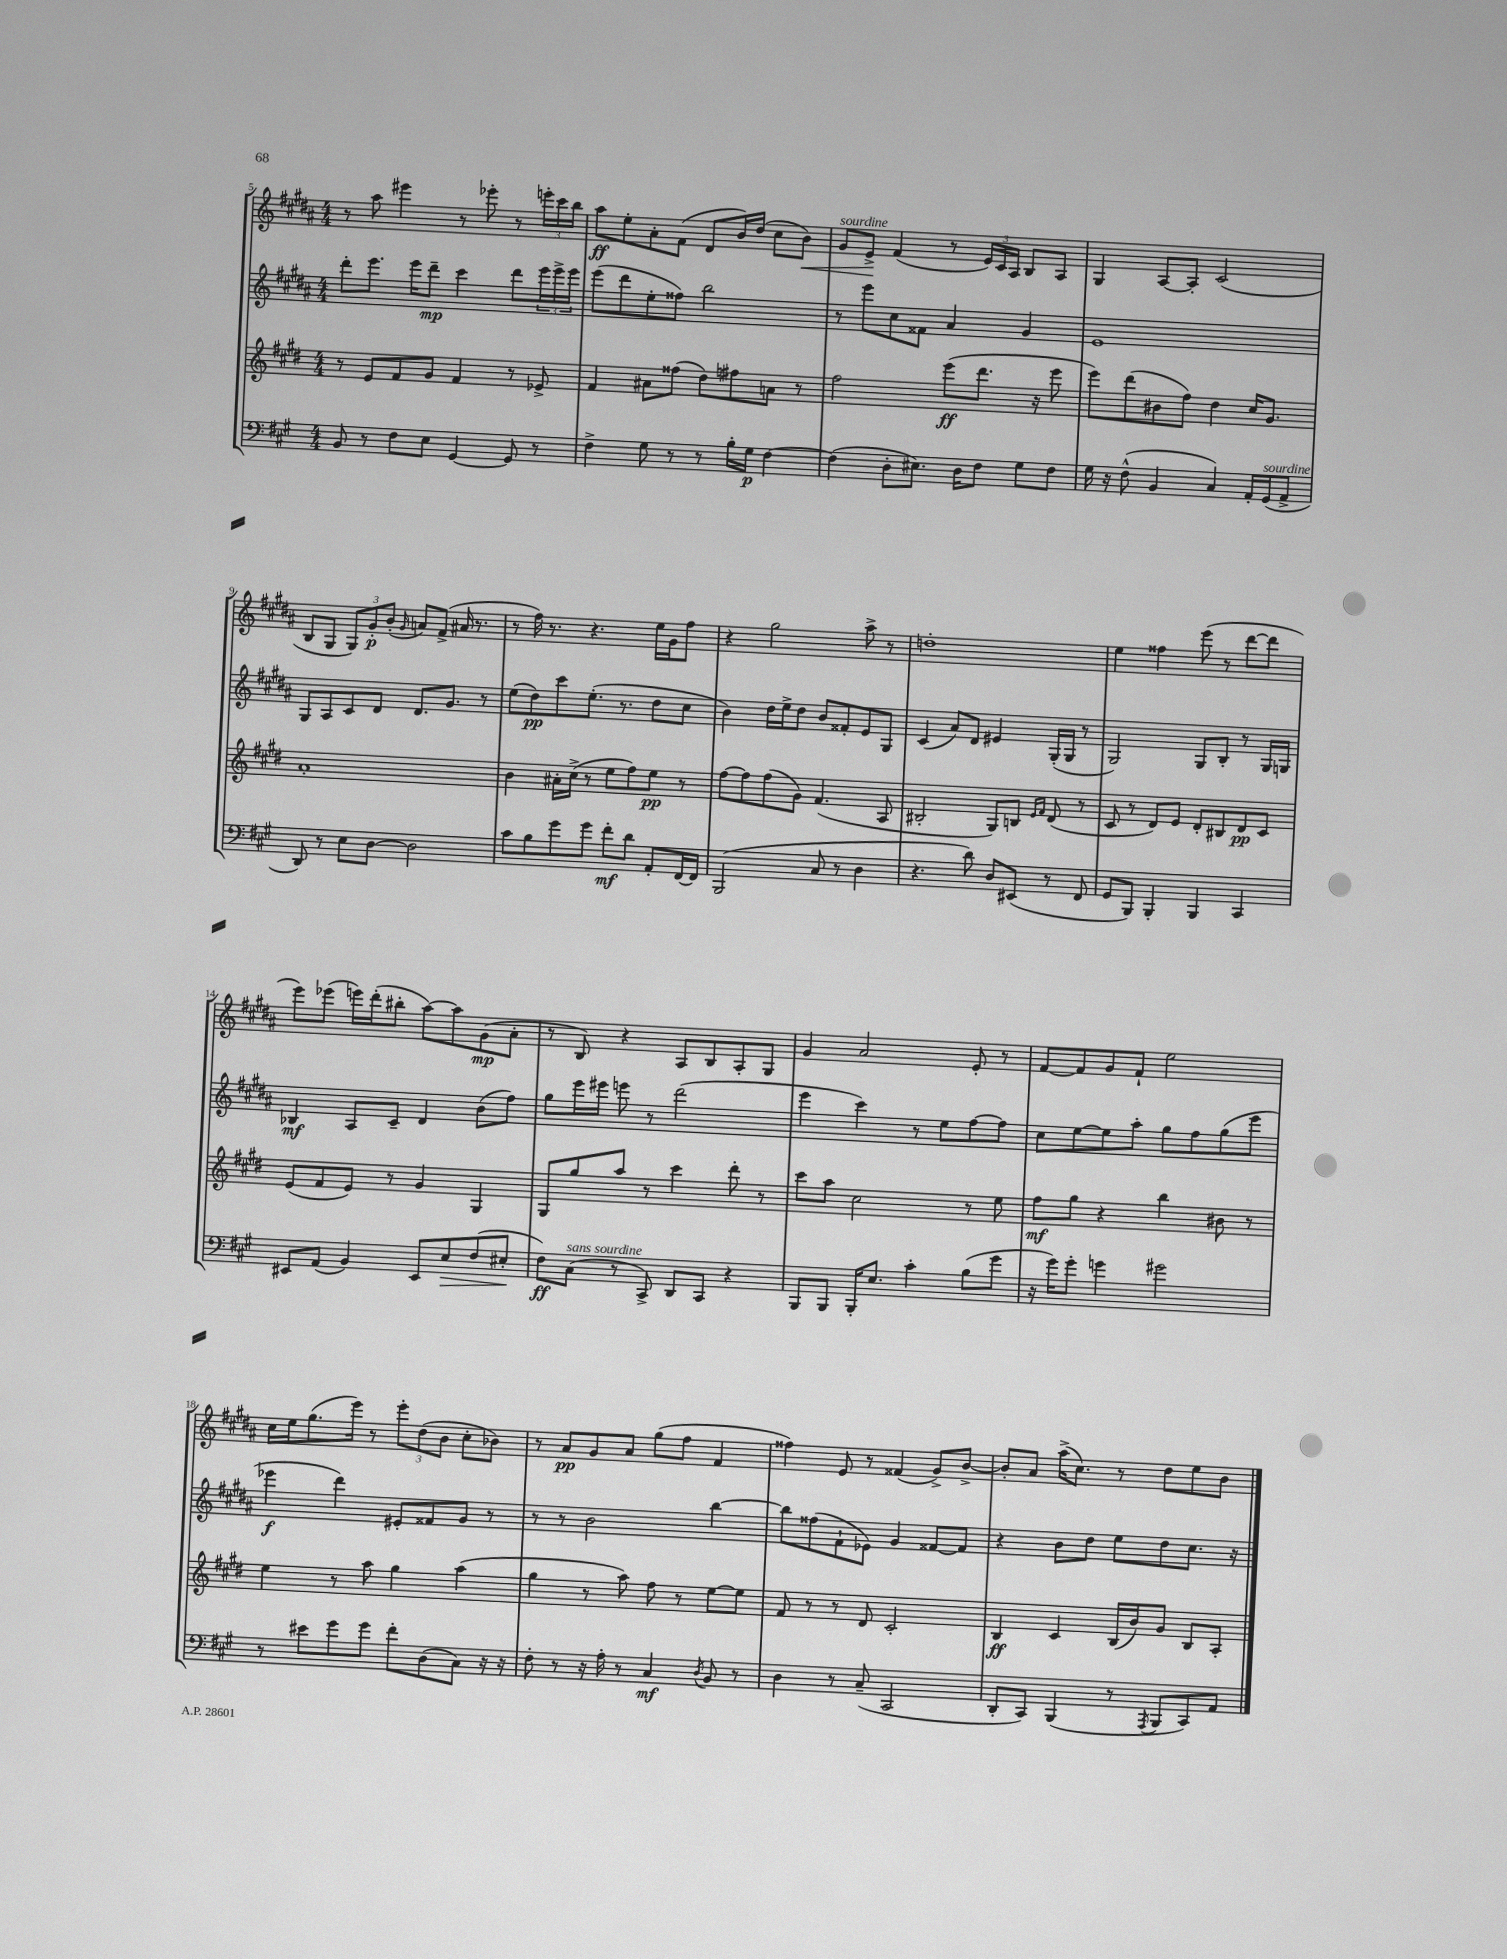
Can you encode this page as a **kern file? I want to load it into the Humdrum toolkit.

**kern	**dynam	**kern	**dynam	**kern	**dynam	**kern	**dynam
*part4	*part4	*part3	*part3	*part2	*part2	*part1	*part1
*staff4	*staff4	*staff3	*staff3	*staff2	*staff2	*staff1	*staff1
*clefF4	*	*clefG2	*	*clefG2	*	*clefG2	*
*k[f#c#g#]	*	*k[f#c#g#d#]	*	*k[f#c#g#d#a#]	*	*k[f#c#g#d#a#]	*
*M4/4	*	*M4/4	*	*M4/4	*	*M4/4	*
=5	=5	=5	=5	=5	=5	=5	=5
8BB/	.	8r	.	8ddd#'\L	.	8r	.
8r	.	8e/L	.	8.eee\J	.	8aa#\	.
8F#\L	.	8f#/	.	.	.	4eee#X\	.
.	.	.	.	16eee\KL	.	.	.
8E\J	.	8g#/J	.	8ddd#~\J	mp	.	.
[4GG#/	.	4f#/	.	4ccc#\	.	8r	.
.	.	.	.	.	.	8eee-X'\	.
8GG#/]	.	8r	.	8ddd#\L	.	8r	.
8r	.	8e-X^/	.	24eee\L	.	24eeen'\LL	.
.	.	.	.	24eee^\	.	24ccc#\	.
.	.	.	.	24eee\JJ	.	24bb\JJ	.
=6	=6	=6	=6	=6	=6	=6	=6
4F#^\	.	4f#/	.	(8eee\L	.	8aa#\L	ff
.	.	.	.	8ddd#\	.	8ee'\	.
8G#\	.	8a#X\L	.	8ee'\	.	8a#'\	.
8r	.	(8ff##X\J	.	8ff##X\J)	.	(8f#\J	.
8r	.	8dd#\L)	.	2bb\	.	8d#/L	.
16B'\LL	.	8ff#X\	.	.	.	16b/L)	.
16G#\JJ	p	.	.	.	.	(16dd#/JJ	.
[4F#\	.	8an\J	.	.	.	8cc#\L	.
!	!	!	!	!	!	!	!LO:HP:b
.	.	8r	.	.	.	8b\J)	<
=7	=7	=7	=7	=7	=7	=7	=7
!	!	!	!	!	!	!LO:TX:a:i:t=sourdine	!
(4F#\]	.	2ff#\	.	8r	.	8g#/L	.
.	.	.	.	8eee\L	.	8e^/J	.
8D'\L	.	.	.	8cc#\	.	(4f#/	[
8.E#X\J)	.	.	.	8f##X\J	.	.	.
.	.	(8eee\L	ff	4a#/	.	8r	.
16D\KL	.	.	.	.	.	.	.
8F#\J	.	8.ddd#\J	.	.	.	24e/LL)	.
.	.	.	.	.	.	24c#/	.
.	.	.	.	.	.	24A#/JJ	.
8G#\L	.	.	.	4g#/	.	8B/L	.
.	.	16r	.	.	.	.	.
8F#\J	.	8eee\	.	.	.	8A#/J	.
=8	=8	=8	=8	=8	=8	=8	=8
16G#\	.	8eee\L)	.	1e	.	4G#/	.
16r	.	.	.	.	.	.	.
(8F#^^\	.	(8ddd#\	.	.	.	.	.
4BB/	.	8b#X\	.	.	.	[8A#/L	.
.	.	8ff#\J)	.	.	.	8A#'/J]	.
4C#/)	.	4dd#\	.	.	.	(2c#/	.
16AA'/LL	.	16cc#/KL	.	.	.	.	.
!LO:TX:a:i:t=sourdine	!	!	!	!	!	!	!
(16GG#/J	.	8.g#/J	.	.	.	.	.
8AA^/J	.	.	.	.	.	.	.
!!LO:LB:g=z
=9	=9	=9	=9	=9	=9	=9	=9
8DD/)	.	1a'	.	8G#/L	.	8B/L	.
8r	.	.	.	8A#/	.	8G#/J	.
8E\L	.	.	.	8c#/	.	12G#/L)	.
.	.	.	.	.	.	12g#'/	p
[8D\J	.	.	.	8d#/J	.	.	.
.	.	.	.	.	.	(12b'/J	.
.	.	.	.	.	.	16qqg#/	.
2D\]	.	.	.	8.d#/L	.	8an/L)	.
.	.	.	.	.	.	(8f#^/J	.
.	.	.	.	8.g#/J	.	.	.
.	.	.	.	.	.	16a#X/	.
.	.	.	.	.	.	8.r	.
.	.	.	.	8r	.	.	.
=10	=10	=10	=10	=10	=10	=10	=10
8c#\L	.	4b\	.	(8ee\L	.	8r	.
8B\	.	.	.	8dd#\)	pp	16ff#\)	.
.	.	.	.	.	.	8.r	.
8g#\	.	16a#X'\LL	.	8ccc#\	.	.	.
.	.	(16cc#^\JJ	.	.	.	.	.
8g#\J	.	8r	.	(8.ee'\J	.	4.r	.
8f#'\L	mf	8ee\L	.	.	.	.	.
.	.	.	.	8.r	.	.	.
8d\J	.	8ff#\)	.	.	.	.	.
8AA'/L	.	8ee\J	pp	8dd#\L	.	16ee\LL	.
.	.	.	.	.	.	16g#\J	.
[16FF#/L	.	8r	.	8cc#\J	.	8ff#\J	.
16FF#/JJ]	.	.	.	.	.	.	.
=11	=11	=11	=11	=11	=11	=11	=11
(2BBB/	.	[8ff#\L	.	4b\)	.	4r	.
.	.	8ff#\]	.	.	.	.	.
.	.	(8ff#\	.	16dd#\LL	.	2gg#\	.
.	.	.	.	16ee^\J	.	.	.
.	.	8g#\J)	.	8dd#\J	.	.	.
8C#/	.	(4.f#/	.	8b/L	.	.	.
8r	.	.	.	8f##X'/	.	.	.
4D\	.	.	.	8e/	.	8aa#^\	.
.	.	8A/	.	8G#/J	.	8r	.
=12	=12	=12	=12	=12	=12	=12	=12
4.r	.	2B#X'/	.	(4c#/	.	1ddn'	.
.	.	.	.	8a#/L)	.	.	.
8d\)	.	.	.	8d#/J	.	.	.
8D/L	.	8G#/L)	.	4e#X/	.	.	.
(8EE#X/J	.	8Bn/J	.	.	.	.	.
.	.	16qqe/LL	.	.	.	.	.
.	.	16qqf#/JJ	.	.	.	.	.
8r	.	(8d#/	.	(16G#'/LL	.	.	.
.	.	.	.	16G#/JJ	.	.	.
8FF#/	.	8r	.	8r	.	.	.
=13	=13	=13	=13	=13	=13	=13	=13
8GG#/L	.	8c#/	.	2G#/)	.	4ee\	.
8BBB/J)	.	8r	.	.	.	.	.
4BBB'/	.	8d#/L)	.	.	.	4ff##X\	.
.	.	8e/J	.	.	.	.	.
4BBB/	.	8d#'/L	.	8G#/L	.	(8eee\	.
.	.	8B#X/	.	8B'/J	.	8r	.
4CC#/	.	8d#/	pp	8r	.	[8ddd#\L	.
.	.	8c#/J	.	16G#/LL	.	8ddd#\J]	.
.	.	.	.	16Gn/JJ	.	.	.
!!LO:LB:g=z
=14	=14	=14	=14	=14	=14	=14	=14
8EE#X/L	.	(8e/L	.	4B-X/	mf	8eee\L)	.
(8AA/J	.	8f#/	.	.	.	(8eee-X\J	.
4BB/)	.	8e/J)	.	8A#/L	.	16eeen\LL)	.
.	.	.	.	.	.	(16ddd#'\J	.
.	.	8r	.	8c#~/J	.	8bb#X'\J	.
8EE#/L	.	4g#/	.	4d#/	.	[8aa#\L)	.
!	!LO:HP:b	!	!	!	!	!	!
8E/	>	.	.	.	.	8aa#\]	.
(8F#/	.	4G#/	.	(8b\L	.	(8g#\	mp
8E#X'/J	.	.	.	8ff#\J)	.	8a#'\J	.
.	]	.	.	.	.	.	.
=15	=15	=15	=15	=15	=15	=15	=15
8F#\L)	ff	8G#/L	.	8gg#\L	.	8r	.
!LO:TX:a:i:t=sans sourdine	!	!	!	!	!	!	!
(8C#\J	.	8gg#/	.	16eee\L	.	8B/)	.
.	.	.	.	16eee#X\JJ	.	.	.
8r	.	8aa/J	.	8eeen\	.	4r	.
8CC#^/)	.	8r	.	8r	.	.	.
8DD/L	.	4ccc#\	.	(2ddd#\	.	8A#/L	.
8CC#/J	.	.	.	.	.	8B/	.
4r	.	8ddd#'\	.	.	.	8A#'/	.
.	.	8r	.	.	.	8G#/J	.
=16	=16	=16	=16	=16	=16	=16	=16
8BBB/L	.	8ccc#\L	.	4eee\	.	4g#/	.
8BBB/J	.	8aa\J	.	.	.	.	.
16BBB'/KL	.	2cc#\	.	4ccc#\)	.	2a#/	.
8.E/J	.	.	.	.	.	.	.
4c#'\	.	.	.	8r	.	.	.
.	.	.	.	8ee\L	.	.	.
(8B\L	.	8r	.	[8ff#\	.	8e'/	.
8g#\J	.	8ee\	.	8ff#\J]	.	8r	.
=17	=17	=17	=17	=17	=17	=17	=17
16r	.	8ff#\L	mf	8cc#\L	.	[8f#/L	.
16g#\KL)	.	.	.	.	.	.	.
8g#'\J	.	8gg#\J	.	[8ee\	.	8f#/]	.
4gn\	.	4r	.	8ee\]	.	8g#/	.
.	.	.	.	8aa#'\J	.	8f#`/J	.
2g#X\	.	4bb\	.	8gg#\L	.	2ee\	.
.	.	.	.	8ff#\	.	.	.
.	.	8b#X\	.	(8gg#\	.	.	.
.	.	8r	.	8eee\J	.	.	.
!!LO:LB:g=z
=18	=18	=18	=18	=18	=18	=18	=18
8r	.	4ee\	.	4eee-X\	f	16cc#\LL	.
.	.	.	.	.	.	16ee\J	.
8e#X\L	.	.	.	.	.	(8.gg#\	.
8g#\	.	8r	.	4ddd#\)	.	.	.
.	.	.	.	.	.	16eee\Jk)	.
8g#\J	.	8aa\	.	.	.	8r	.
8f#'\L	.	4gg#\	.	8e#X'/L	.	12eee'\L	.
.	.	.	.	.	.	(12dd#\	.
(8D\	.	.	.	8f##X/	.	.	.
.	.	.	.	.	.	12b\J	.
8C#\J)	.	(4aa\	.	8g#/J	.	8cc#'\L	.
16r	.	.	.	8r	.	8b-X\J)	.
16r	.	.	.	.	.	.	.
=19	=19	=19	=19	=19	=19	=19	=19
8F#'\	.	4gg#\	.	8r	.	8r	.
8r	.	.	.	8r	.	8a#/L	pp
16r	.	8r	.	2b\	.	8g#/	.
16A'\	.	.	.	.	.	.	.
8r	.	8aa\)	.	.	.	8a#/J	.
4C#/	mf	8ff#\	.	.	.	(8gg#\L	.
.	.	8r	.	.	.	8ff#\J	.
8qD/	.	.	.	.	.	.	.
8BB/	.	[8ee\L	.	[4bb\	.	4f#/	.
8r	.	8ee\J]	.	.	.	.	.
=20	=20	=20	=20	=20	=20	=20	=20
4D\	.	8f#/	.	8bb\L]	.	4ff##X\)	.
.	.	8r	.	(8ff##X\	.	.	.
8r	.	8r	.	8f#`\	.	8e/	.
(8C#~/	.	8d#/	.	8e-X\J)	.	8r	.
2CC#/	.	2c#'/	.	4g#/	.	(4f##X/	.
.	.	.	.	[8f##X/L	.	8g#^/L)	.
.	.	.	.	8f##/J]	.	[8b^/J	.
=21	=21	=21	=21	=21	=21	=21	=21
8DD'/L	.	4B/	ff	4r	.	8b'/L]	.
8CC#/J)	.	.	.	.	.	8a#/J	.
(4BBB/	.	4c#/	.	8b\L	.	(16aa#^\KL	.
.	.	.	.	.	.	8.cc#\J)	.
.	.	.	.	8dd#\J	.	.	.
8r	.	(16B/LL	.	8ee\L	.	8r	.
.	.	16b/J)	.	.	.	.	.
8qAAA/	.	.	.	.	.	.	.
8BBB/L	.	8g#/J	.	8dd#\	.	8dd#\L	.
8CC#/)	.	8B/L	.	8.cc#\J	.	8ee\	.
8AA/J	.	8A'/J	.	.	.	8b\J	.
.	.	.	.	16r	.	.	.
==	==	==	==	==	==	==	==
*-	*-	*-	*-	*-	*-	*-	*-
